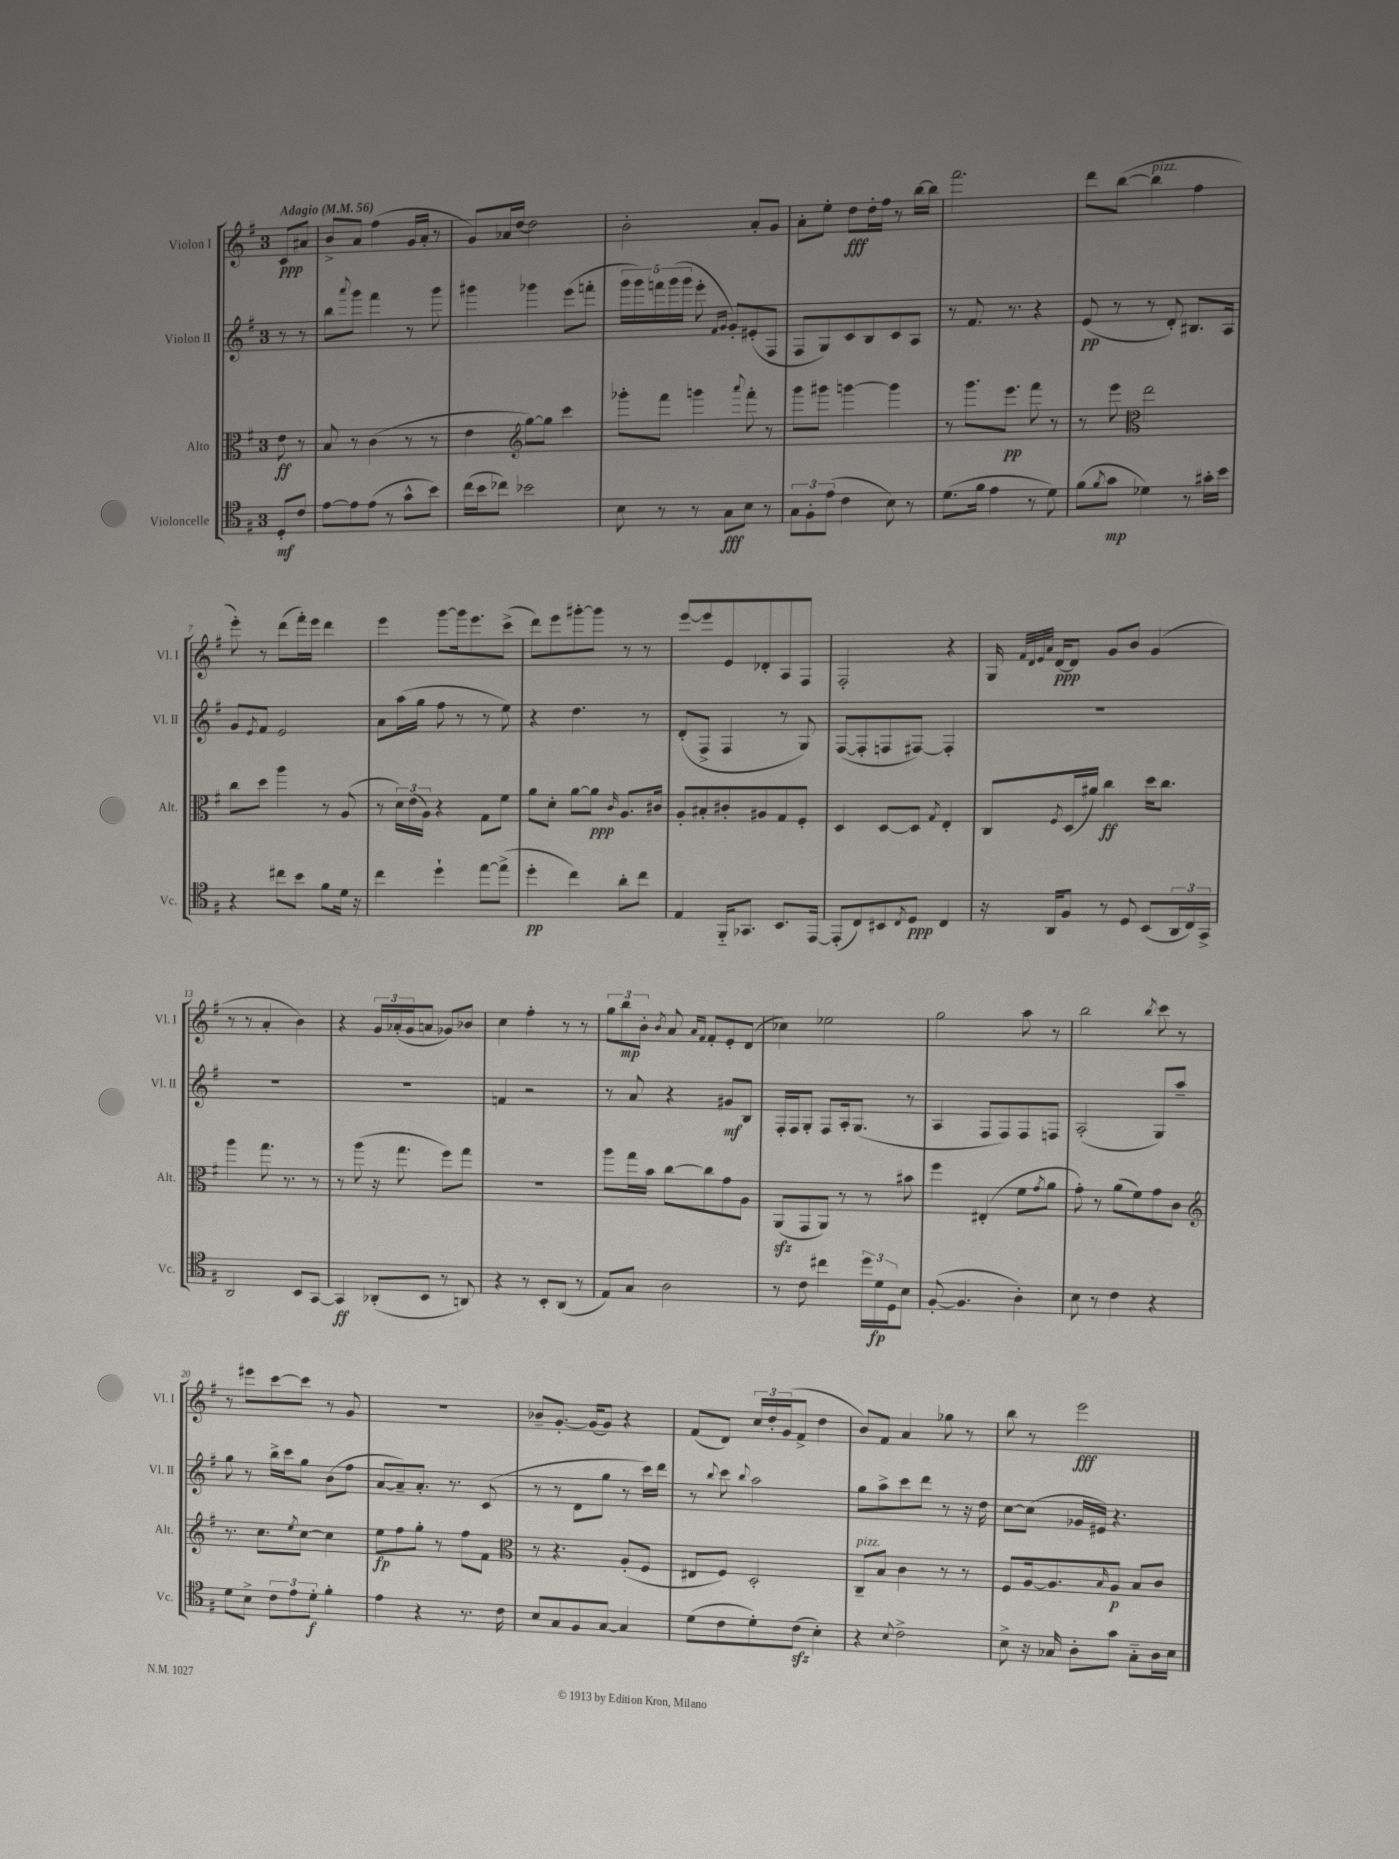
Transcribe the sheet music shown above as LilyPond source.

<<
\new StaffGroup <<
\new Staff = "s0" \with { instrumentName = "Violon I" shortInstrumentName = "Vl. I" } {
    \clef treble \key g \major \once \override Staff.TimeSignature.style = #'single-digit \time 3/4 \partial 4 \tempo "Adagio" 4 = 56
    c'8\ppp ais'8 |
    b'8-> a'8 fis''4( g'16 a'16-. r8 |
    g'8) aes'16 d''16~ d''2 |
    b'2-. a'8-. g'8 |
    a'8-. e''8-. d''8\fff d''16-. fis''16 r8 b''16~ b''16 |
    fis'''2. |
    d'''8 b''8~( b''4^\markup { \italic "pizz." } fis''4 |
    e'''8-.) r8 d'''8( fis'''16-.) e'''16 d'''4 |
    e'''4 g'''8~ g'''16 e'''8. c'''8->( |
    d'''8) e'''8 gis'''8~-. gis'''8 r8 r8 |
    e'''8~ e'''8 e'8 des'8-. a8 fis8 |
    fis2-. r4 |
    g16 \grace { fis'32 d'32 e'32 a'32 } d'16~\ppp d'8 g'8 b'8 g'4( |
    r8 r8 a'4-. b'4) |
    r4 \tuplet 3/2 { g'16 aes'16-.( g'16 } a'8 ges'8) bes'8 |
    c''4 fis''4-. r8 r8 |
    \tuplet 3/2 { g''8 b''8\mp b'8-. } \acciaccatura { b'8 } a'8 \grace { a'16 fis'16 } fis'8-. e'8-. d'8( |
    ces''4) ees''2 |
    g''2 a''8 r8 |
    b''2 \acciaccatura { b''8 } c'''8 r8 |
    r8 eis'''8 c'''8~ c'''8 r8 g'8 |
    R2. |
    bes'8-- g'8.~-. g'16( g'8) r4 |
    fis'8( d'8) \tuplet 3/2 { c''16 d''16-. g'16( } fis'8-> d''4 |
    b'8) fis'8 a'4 ges''8 r8 |
    b''8 r8 e'''2\fff \bar "|." |
}
\new Staff = "s1" \with { instrumentName = "Violon II" shortInstrumentName = "Vl. II" } {
    \clef treble \key g \major \once \override Staff.TimeSignature.style = #'single-digit \time 3/4 \partial 4
    r8 r8 |
    b''8 \appoggiatura { a'''8 } g'''8 fis'''4 r8 g'''8 |
    gis'''4 ges'''4 e'''8( f'''8-. |
    \tuplet 5/4 { g'''16 g'''16) f'''16 g'''16( g'''16 } e'''8-. \grace { fis'16 g'16 } g'8-.) eis'8-.( fis8 |
    fis8 g8) c'8 b8 c'8 a8 |
    r8 fis'8. r8. r4 |
    e'8\pp( r8 r8 d'8-.) bis8. a16 |
    g'8 \acciaccatura { e'8 } fis'8 e'2 |
    a'8 a''16( g''16 fis''8 r8 r8 e''8) |
    r4 d''4. r8 |
    d'8-.( fis8-> fis4 r8 g8) |
    fis8~( fis8-. f8 fis8~) fis4-. |
    R2. |
    R2. |
    R2. |
    f'4 r2 |
    r8 a'8 r4 gis'8\mf b8 |
    fis16-. fis16 g8-. fis8 a16-. g8.( r8 |
    a4 fis8 fis8) fis8 f8 |
    a2-.( g8) a''8-- |
    g''8 r8 b''16-> c'''16 g''8 b'8( fis''8 |
    a'8~ a'8--) a'8.-. r8. c'8( |
    r8 r8 d'8 g''8 r8 c'''16) d'''16 |
    r8 \appoggiatura { b''8 } c'''8 \appoggiatura { b''8 } a''2 |
    g''8 a''8-> c'''8 d'''8 r8 r16 d''16 |
    c''8~ c''8( ges'16 eis'16) r4. \bar "|." |
}
\new Staff = "s2" \with { instrumentName = "Alto" shortInstrumentName = "Alt." } {
    \clef alto \key g \major \once \override Staff.TimeSignature.style = #'single-digit \time 3/4 \partial 4
    e'8\ff r8 |
    b8 r8 c'4( r8 r8 |
    e'4 \clef treble g''8~) g''8 c'''4 |
    ges'''8-. fis'''8 g'''4 \appoggiatura { a'''8 } fis'''8-. r8 |
    g'''8 gis'''8 g'''4~ g'''4 |
    r8 g'''8. e'''8.\pp fis'''8 r8 |
    r8 e'''8 \clef alto e''2 |
    c''8 d''8 a''4 r8 a8( |
    r8 \tuplet 3/2 { d'16) e'16( a16) } r4 g8 fis'8 |
    a'8 d'8-. a'8~ a'8\ppp \grace { c'16 } a8. cis'16 |
    a8-. bis8-. cis'8-. ais8 g8 fis8-. |
    d4 d8~ d8 \acciaccatura { g8 } e4-. |
    c8 \acciaccatura { fis8 } d16( ais'16) c''4\ff d''16 c''8. |
    a''4 g''8. r8. r8 |
    r8 a''8( r16 g''8. fis''8) g''8 |
    R2. |
    a''8 g''16 b'16 c''8~ c''8 g'8 a8 |
    a,8\sfz( g,8 a,8) r8 r8 bis'8 |
    fis''4 eis4-.( fis'8 \acciaccatura { g'8 } a'8 |
    g'8-.) r8 a'8( fis'8) g'8 c'8 |
    \clef treble r8. c''8. \acciaccatura { e''8 } c''8~ c''4 |
    e''8\fp fis''8 g''8-. r8 fis''8 fis'8 |
    \clef alto r8 r4. a8-.( fis8 |
    eis8 fis8) d2-. |
    c8--^\markup { \italic "pizz." } b8 c'4 r8 r8 |
    fis8 a16~ a8. \grace { b16 } a8\p b8 c'8 \bar "|." |
}
\new Staff = "s3" \with { instrumentName = "Violoncelle" shortInstrumentName = "Vc." } {
    \clef tenor \key g \major \once \override Staff.TimeSignature.style = #'single-digit \time 3/4 \partial 4
    d8-.\mf c'8 |
    e'8~ e'8 e'8( r8 g'8-^ b'8) |
    c''16( b'16 ces''8) bes'2 |
    b8 r8 r8 g8\fff b8 r8 |
    \tuplet 3/2 { g8 fis8-. e'8( } c'4 b8) r8 |
    d'8.( fis'16 e'4 r8 d'8) |
    fis'8( \acciaccatura { fis'8 } g'8\mp des'4) r8 gis'16-. b'16 |
    r4 cis''8 b'8 fis'8 d'16 r16 |
    c''4 d''4-! e''8~ e''8->( |
    d''4-.\pp c''4) a'8-. c''8 |
    e4 fis,16-_ ges,8. b,8. e,16~ |
    e,8-.( c8) bis,8 \acciaccatura { c8 } d8\ppp c4 |
    r16 a,16 fis8 r8 d8 b,8( \tuplet 3/2 { a,16 c16) g,16-> } |
    a,2 b,8 g,8~ |
    g,4\ff aes,8-.( b,8 r8 a,8) |
    r4 r8 b,8-. a,8( r8 |
    e8) g8 a2 |
    r8 c'8 cis''4 \tuplet 3/2 { d''16 d'16\fp d16 } b8 |
    fis8~-.( fis4. a4-.) |
    b8 r8 c'4 r4 |
    d'8 b8-> \tuplet 3/2 { c'8 e'8 d'8-.\f } fis'4-. |
    e'4 r4 r8. c'16 |
    b8 g8 fis8 g8~ g4 |
    d'8( c'8 d'8-.) c'8\sfz( b4-.) |
    r4 \appoggiatura { b8 } c'2-> |
    b8-> r16 ges16 a8-. g'8 ges8-_ a16 b16 \bar "|." |
}
>>
>>
